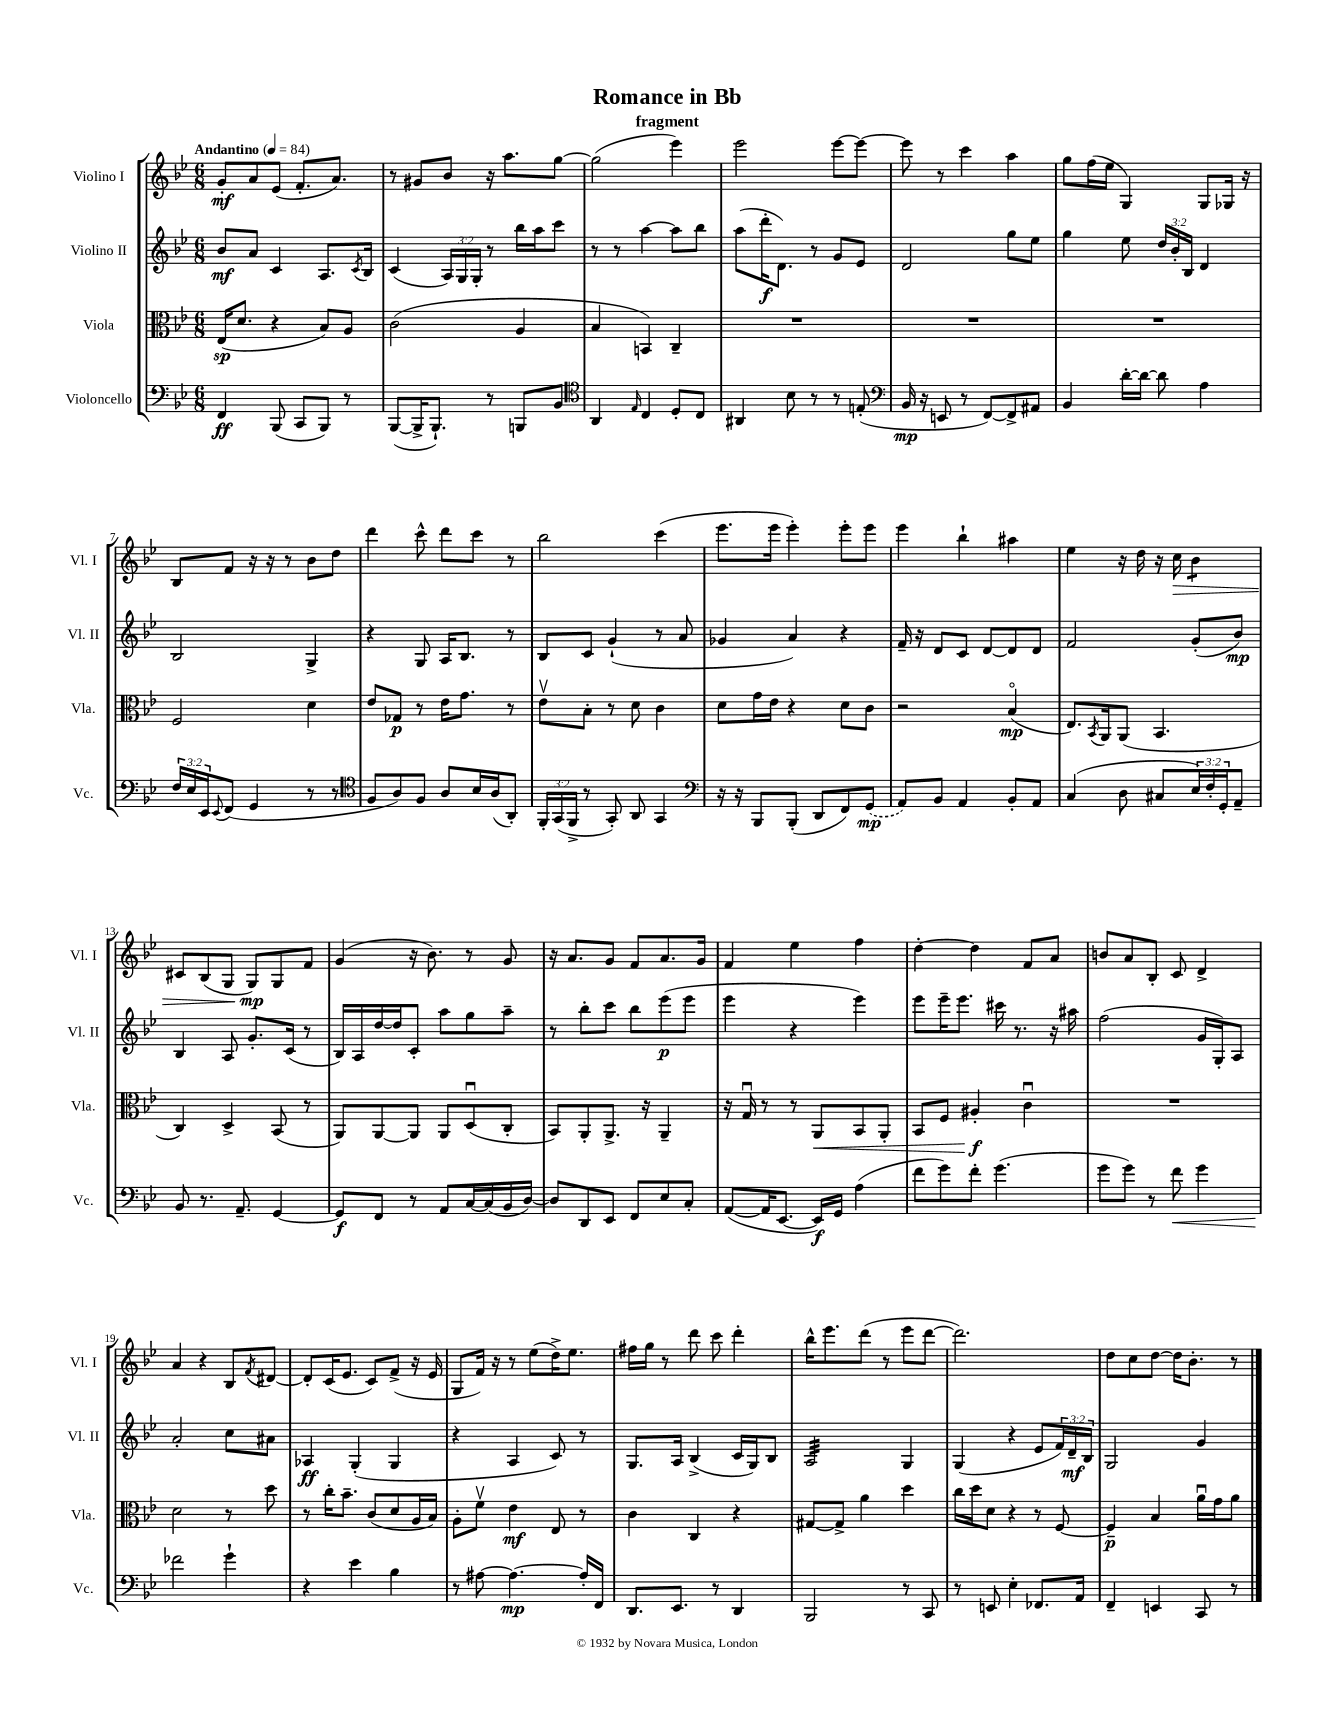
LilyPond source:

\header { title = "Romance in Bb" subtitle = "fragment" }
<<
\new StaffGroup <<
\new Staff = "s0" \with { instrumentName = "Violino I" shortInstrumentName = "Vl. I" } {
    \clef treble \key bes \major \numericTimeSignature \time 6/8 \tempo "Andantino" 4 = 84
    g'8-.\mf a'8 ees'8( f'8.-. a'8.) |
    r8 gis'8 bes'8 r16 a''8. g''8~ |
    g''2( ees'''4) |
    ees'''2 ees'''8~ ees'''8~ |
    ees'''8 r8 c'''4 a''4 |
    g''8 f''16( ees''16 g4) g8 ges16 r16 |
    bes8 f'8 r16 r16 r8 bes'8 d''8 |
    d'''4 c'''8-^ d'''8 c'''8 r8 |
    bes''2 c'''4( |
    ees'''8. ees'''16 ees'''4-.) ees'''8-. ees'''8 |
    ees'''4 bes''4-! ais''4 |
    ees''4 r16 d''16 r16 c''16\> bes'4:8 |
    cis'8 bes8( g8 g8\mp\!) g8 f'8 |
    g'4( r16 bes'8.) r8 g'8 |
    r16 a'8. g'8 f'8 a'8. g'16 |
    f'4 ees''4 f''4 |
    d''4~-. d''4 f'8 a'8 |
    b'8 a'8 bes8-. c'8 d'4-> |
    a'4 r4 bes8 \acciaccatura { f'8 } dis'8~ |
    dis'8-. c'16( ees'8. c'8) f'8->( r16 ees'16 |
    g8 f'16) r16 r8 ees''8( d''16->) ees''8. |
    fis''16 g''16 r8 d'''8 c'''8 d'''4-. |
    bes''16-^ ees'''8. d'''8( r8 ees'''8 d'''8~ |
    d'''2.) |
    d''8 c''8 d''8~ d''16 bes'8.-. r8 \bar "|." |
}
\new Staff = "s1" \with { instrumentName = "Violino II" shortInstrumentName = "Vl. II" } {
    \clef treble \key bes \major \numericTimeSignature \time 6/8 \override Staff.TupletNumber.text = #tuplet-number::calc-fraction-text
    bes'8\mf a'8 c'4 a8. \acciaccatura { c'8 } bes16 |
    c'4( \tuplet 3/2 { a16) g16 g16-. } r8 bes''16 a''16 c'''8 |
    r8 r8 a''4~ a''8 bes''8 |
    a''8( d'''16-.\f d'8.) r8 g'8 ees'8 |
    d'2 g''8 ees''8 |
    g''4 ees''8 \tuplet 3/2 { d''16 bes'16-. bes16 } d'4 |
    bes2 g4-> |
    r4 g8 a16 bes8. r8 |
    bes8 c'8 g'4-!( r8 a'8 |
    ges'4 a'4) r4 |
    f'16-- r16 d'8 c'8 d'8~ d'8 d'8 |
    f'2 g'8-.( bes'8\mp) |
    bes4 a8 g'8.-. c'16( r8 |
    bes16) a16 d''16~ d''16 c'8-. a''8 g''8 a''8-- |
    r8 bes''8-. c'''8 bes''8 ees'''8\p( ees'''8 |
    ees'''4 r4 ees'''4) |
    ees'''8 ees'''16-- ees'''8. cis'''16 r8. r16 ais''16 |
    f''2( g'16 g16-.) a8 |
    a'2-. c''8 ais'8 |
    aes4\ff g4-.( g4 |
    r4 a4 c'8) r8 |
    g8. a16 bes4->( c'16 g16) bes8 |
    a2:32 g4 |
    g4( r4 ees'8 \tuplet 3/2 { f'16) d'16--\mf bes16 } |
    g2 g'4 \bar "|." |
}
\new Staff = "s2" \with { instrumentName = "Viola" shortInstrumentName = "Vla." } {
    \clef alto \key bes \major \numericTimeSignature \time 6/8
    ees16\sp( d'8. r4 bes8) a8 |
    c'2( a4 |
    bes4 b,4) c4-- |
    R2. |
    R2. |
    R2. |
    f2 d'4 |
    ees'8 ges8\p r8 ees'16 g'8. r8 |
    ees'8\upbow bes8-. r8 d'8 c'4 |
    d'8 g'16 ees'16 r4 d'8 c'8 |
    r2 bes4\flageolet\mp( |
    ees8.) \acciaccatura { bes,8 } a,16 a,8( bes,4. |
    c4) d4-> bes,8( r8 |
    a,8) a,8~ a,8 a,8 d8\downbow( c8-. |
    bes,8) a,8-. a,8.-> r16 a,4-- |
    r16 g16\downbow r8 r8 a,8\< bes,8 a,8-. |
    bes,8 f8 ais4-.\f\! c'4\downbow |
    R2. |
    d'2 r8 d''8 |
    r8 c''16-. bes'8.-- c'8( d'8 a16 bes16) |
    a8-. f'8\upbow ees'4\mf ees8 r8 |
    c'4 c4 r4 |
    gis8~ gis8-> a'4 d''4 |
    c''16 d''16 d'8 r4 r8 f8~ |
    f4--\p bes4 a'16\downbow g'16 a'8 \bar "|." |
}
\new Staff = "s3" \with { instrumentName = "Violoncello" shortInstrumentName = "Vc." } {
    \clef bass \key bes \major \numericTimeSignature \time 6/8 \override Staff.TupletNumber.text = #tuplet-number::calc-fraction-text
    f,4\ff bes,,8( c,8 bes,,8) r8 |
    bes,,8~( bes,,16-> bes,,8.-!) r8 b,,8 bes,8 |
    \clef tenor a,4 \grace { ees16 } c4 d8-. c8 |
    ais,4 bes8 r8 r8 e8-.( |
    \clef bass bes,16\mp r16 e,8 r8 f,8~) f,8-> ais,8 |
    bes,4 d'16~-. d'16~ d'8 a4 |
    \tuplet 3/2 { f16 ees16 ees,16 } \appoggiatura { ees,8 } f,8( g,4 r8 r8 |
    \clef tenor f8 a8) f8 a8 bes16 a16( a,8-.) |
    \tuplet 3/2 { f,16-. g,16( f,16-> } r8 g,8-.) a,8 g,4 |
    \clef bass r16 r16 bes,,8 bes,,8-.( d,8 f,8) \once \slurDashed g,8\mp( |
    a,8) bes,8 a,4 bes,8-. a,8 |
    c4( d8 cis8 \tuplet 3/2 { ees16) f16-. g,16-. } a,8-- |
    bes,8 r8. a,8.-- g,4~ |
    g,8\f f,8 r8 a,8 c16~ c16( bes,16 d16~) |
    d8 d,8 ees,8 f,8 ees8 c8-. |
    a,8~( a,16 ees,8.~ ees,16\f) g,16 a4( |
    f'8 g'8) f'8-. g'4.( |
    g'8 g'8) r8 f'8\< g'4 |
    fes'2\! g'4-! |
    r4 ees'4 bes4 |
    r8 ais8~ ais4.~\mp ais16-. f,16 |
    d,8. ees,8. r8 d,4 |
    bes,,2 r8 c,8 |
    r8 e,8 ees4-. fes,8. a,16 |
    f,4-- e,4 c,8 r8 \bar "|." |
}
>>
>>
